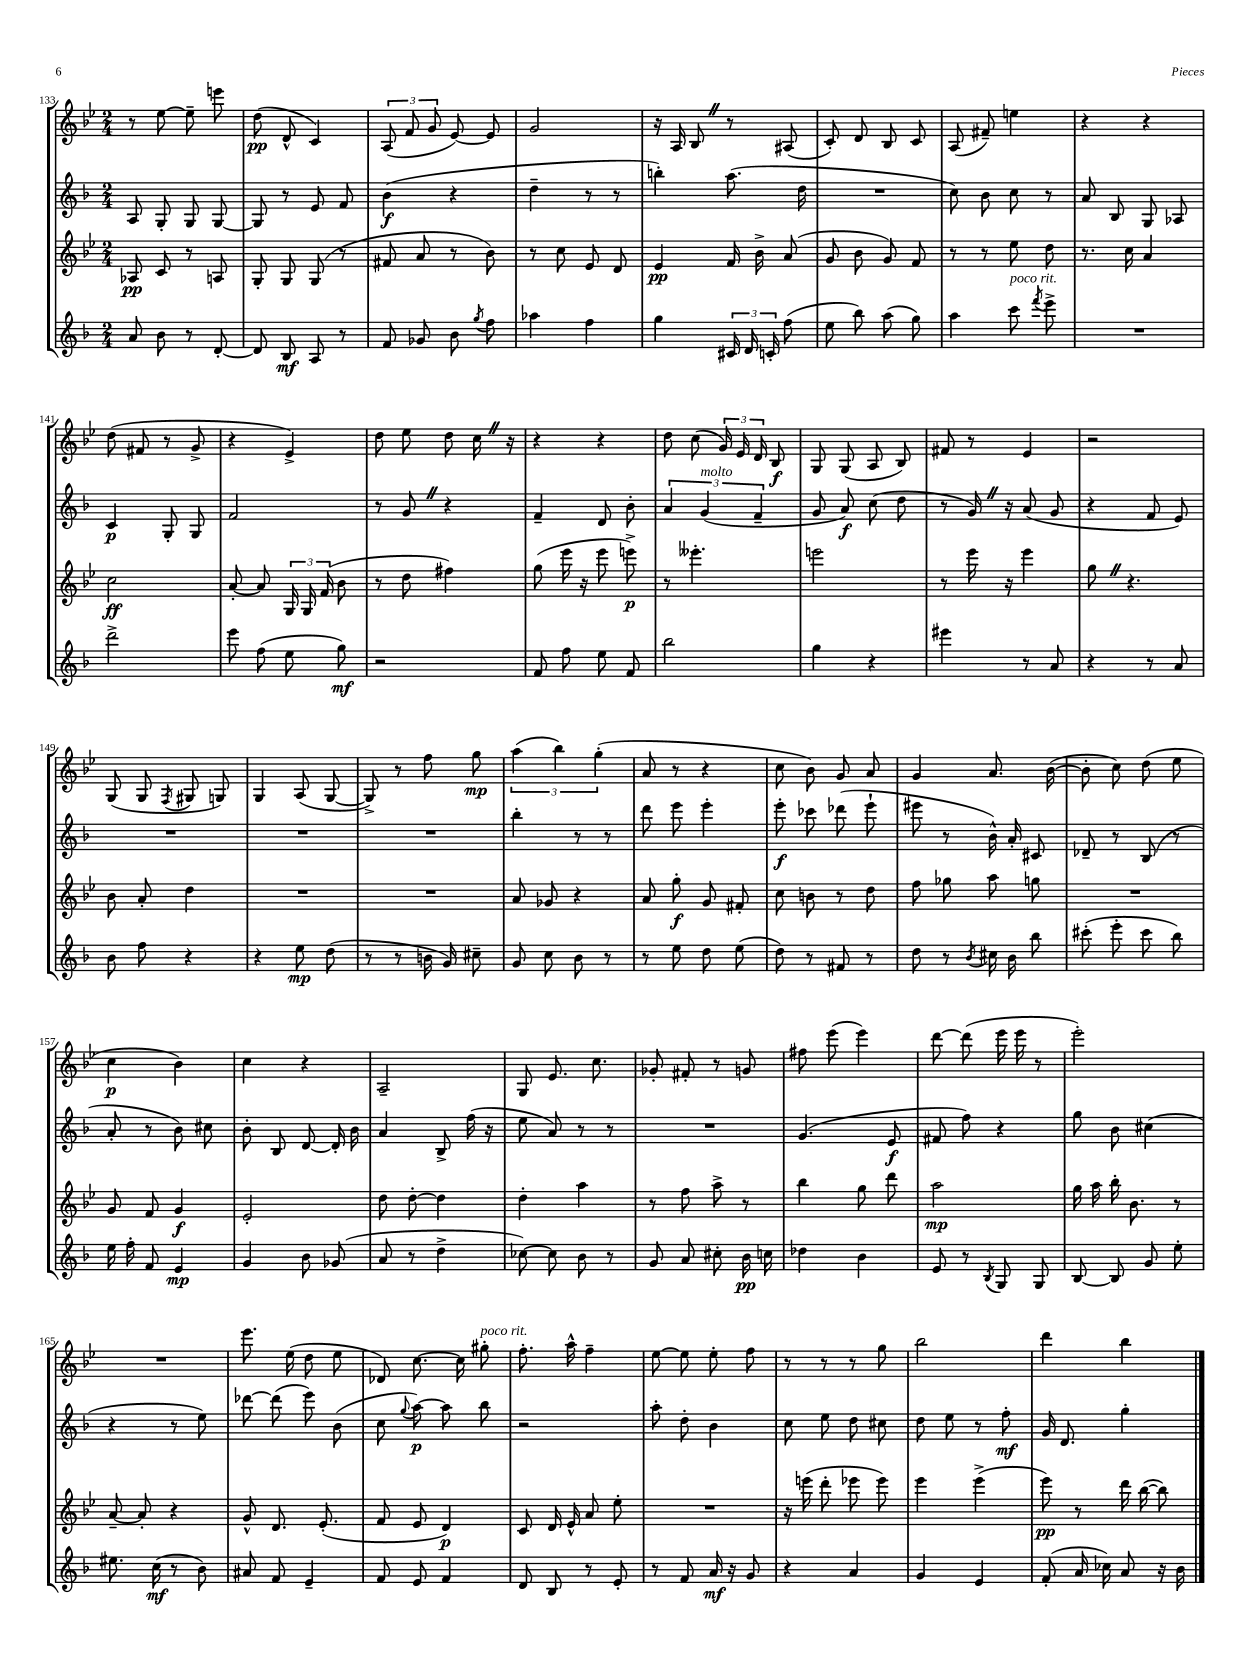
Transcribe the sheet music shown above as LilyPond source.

<<
\new StaffGroup <<
\new Staff = "s0" {
    \clef treble \key bes \major \numericTimeSignature \time 2/4
    \autoBeamOff r8 ees''8~ ees''8-- e'''8 |
    d''8\pp( d'8-^ c'4) |
    \tuplet 3/2 { a8( f'8 g'8 } ees'8~) ees'8 |
    g'2 |
    r16 a16 bes8 \once \override BreathingSign.text = \markup { \musicglyph "scripts.caesura.straight" } \breathe r8 ais8( |
    c'8-.) d'8 bes8 c'8 |
    a8( fis'8--) e''4 |
    r4 r4 |
    d''8( fis'8 r8 g'8-> |
    r4 ees'4->) |
    d''8 ees''8 d''8 c''16 \once \override BreathingSign.text = \markup { \musicglyph "scripts.caesura.straight" } \breathe r16 |
    r4 r4 |
    d''8 c''8( \tuplet 3/2 { g'16) ees'16 d'16 } bes8\f |
    g8 g8( a8 bes8) |
    fis'8 r8 ees'4 |
    r2 |
    g8( g8 \acciaccatura { f8 } gis8 g8) |
    g4 a8( g8~ |
    g8->) r8 f''8 g''8\mp |
    \tuplet 3/2 { a''4( bes''4) g''4-.( } |
    a'8 r8 r4 |
    c''8 bes'8) g'8 a'8 |
    g'4 a'8. bes'16~( |
    bes'8-. c''8) d''8( ees''8 |
    c''4\p bes'4) |
    c''4 r4 |
    a2-- |
    g8 ees'8. c''8. |
    ges'8-. fis'8-. r8 g'8 |
    fis''8 ees'''8( ees'''4) |
    d'''8~ d'''8( ees'''16 ees'''16 r8 |
    ees'''2-.) |
    R2 |
    ees'''8. ees''16( d''8 ees''8 |
    des'8) c''8.~ c''16 gis''8-.^\markup { \italic "poco rit." } |
    f''8.-. a''16-^ f''4-- |
    ees''8~ ees''8 ees''8-. f''8 |
    r8 r8 r8 g''8 |
    bes''2 |
    d'''4 bes''4 \bar "|." |
}
\new Staff = "s1" {
    \clef treble \key f \major \numericTimeSignature \time 2/4
    \autoBeamOff a8 g8-. g8 g8~ |
    g8 r8 e'8 f'8 |
    bes'4\f( r4 |
    d''4-- r8 r8 |
    b''4-.) a''8.( d''16 |
    R2 |
    c''8) bes'8 c''8 r8 |
    a'8 bes8 g8 aes8 |
    c'4\p g8-. g8 |
    f'2 |
    r8 g'8 \once \override BreathingSign.text = \markup { \musicglyph "scripts.caesura.straight" } \breathe r4 |
    f'4-- d'8 bes'8-. |
    \tuplet 3/2 { a'4 g'4^\markup { \italic "molto" }( f'4-- } |
    g'8 a'8\f) c''8( d''8 |
    r8 g'16) \once \override BreathingSign.text = \markup { \musicglyph "scripts.caesura.straight" } \breathe r16 a'8( g'8 |
    r4 f'8 e'8) |
    R2 |
    R2 |
    R2 |
    bes''4-. r8 r8 |
    d'''8 e'''8 e'''4-. |
    e'''8-.\f ces'''8 des'''8( e'''8-! |
    eis'''8 r8 bes'16-^) a'16-. cis'8 |
    des'8-- r8 bes8( r8 |
    a'8-. r8 bes'8) cis''8 |
    bes'8-. bes8 d'8~ d'16-. bes'16 |
    a'4 bes8-> f''16( r16 |
    e''8 a'8) r8 r8 |
    R2 |
    g'4.( e'8\f |
    fis'8 f''8) r4 |
    g''8 bes'8 cis''4( |
    r4 r8 e''8) |
    des'''8~ des'''8( e'''8) bes'8( |
    c''8 \appoggiatura { g''8 } a''8~\p) a''8 bes''8 |
    r2 |
    a''8-. d''8-. bes'4 |
    c''8 e''8 d''8 cis''8 |
    d''8 e''8 r8 f''8-.\mf |
    g'16 d'8. g''4-. \bar "|." |
}
\new Staff = "s2" {
    \clef treble \key bes \major \numericTimeSignature \time 2/4
    \autoBeamOff aes8\pp c'8 r8 a8 |
    g8-. g8 g8( r8 |
    fis'8 a'8 r8 bes'8) |
    r8 c''8 ees'8 d'8 |
    ees'4\pp f'16 bes'16-> a'8( |
    g'8 bes'8 g'8) f'8 |
    r8 r8 ees''8 d''8 |
    r8. c''16 a'4 |
    c''2\ff |
    a'8~-. a'8 \tuplet 3/2 { g16 g16 f'16( } bes'8 |
    r8 d''8 fis''4) |
    g''8( ees'''16 r16 ees'''8 e'''8->\p) |
    r8 eeses'''4.-. |
    e'''2 |
    r8 ees'''16 r16 ees'''4 |
    g''8 \once \override BreathingSign.text = \markup { \musicglyph "scripts.caesura.straight" } \breathe r4. |
    bes'8 a'8-. d''4 |
    R2 |
    R2 |
    a'8 ges'8 r4 |
    a'8 g''8-.\f g'8 fis'8-. |
    c''8 b'8 r8 d''8 |
    f''8 ges''8 a''8 g''8 |
    R2 |
    g'8 f'8 g'4\f |
    ees'2-. |
    d''8 d''8~-. d''4 |
    d''4-. a''4 |
    r8 f''8 a''8-> r8 |
    bes''4 g''8 d'''8 |
    a''2\mp |
    g''16 a''16 bes''16-. bes'8. r8 |
    a'8~-- a'8-. r4 |
    g'8-^ d'8. ees'8.-.( |
    f'8 ees'8 d'4\p) |
    c'8 d'16 ees'16-^ a'8 ees''8-. |
    R2 |
    r16 e'''16( d'''8-. ees'''8 ees'''8) |
    ees'''4 ees'''4->( |
    ees'''8\pp) r8 d'''16 bes''16~( bes''8) \bar "|." |
}
\new Staff = "s3" {
    \clef treble \key f \major \numericTimeSignature \time 2/4
    \autoBeamOff a'8 bes'8 r8 d'8~-. |
    d'8 bes8\mf a8 r8 |
    f'8 ges'8 bes'8 \acciaccatura { g''8 } f''8 |
    aes''4 f''4 |
    g''4 \tuplet 3/2 { cis'16 d'16 c'16-. } f''8( |
    e''8 bes''8) a''8( g''8) |
    a''4 c'''8^\markup { \italic "poco rit." } \acciaccatura { f'''8 } e'''8-> |
    R2 |
    d'''2-> |
    e'''8 f''8( e''8 g''8\mf) |
    r2 |
    f'8 f''8 e''8 f'8 |
    bes''2 |
    g''4 r4 |
    eis'''4 r8 a'8 |
    r4 r8 a'8 |
    bes'8 f''8 r4 |
    r4 e''8\mp d''8( |
    r8 r8 b'16 g'16) cis''8-- |
    g'8 c''8 bes'8 r8 |
    r8 e''8 d''8 e''8( |
    d''8) r8 fis'8 r8 |
    d''8 r8 \acciaccatura { bes'8 } cis''16 bes'16 bes''8 |
    cis'''8-.( e'''8-. cis'''8 bes''8) |
    e''16 f''16-. f'8 e'4\mp |
    g'4 bes'8 ges'8( |
    a'8 r8 d''4-> |
    ces''8~) ces''8 bes'8 r8 |
    g'8 a'8 cis''8-. bes'16\pp c''16 |
    des''4 bes'4 |
    e'8 r8 \acciaccatura { bes8 } g8 g8 |
    bes8~ bes8 g'8 e''8-. |
    eis''8. c''16\mf( r8 bes'8) |
    ais'8 f'8 e'4-- |
    f'8 e'8 f'4 |
    d'8 bes8 r8 e'8-. |
    r8 f'8 a'16\mf r16 g'8 |
    r4 a'4 |
    g'4 e'4 |
    f'8-.( a'16 ces''16) a'8 r16 bes'16 \bar "|." |
}
>>
>>
\layout { \context { \Score currentBarNumber = #133 } }
